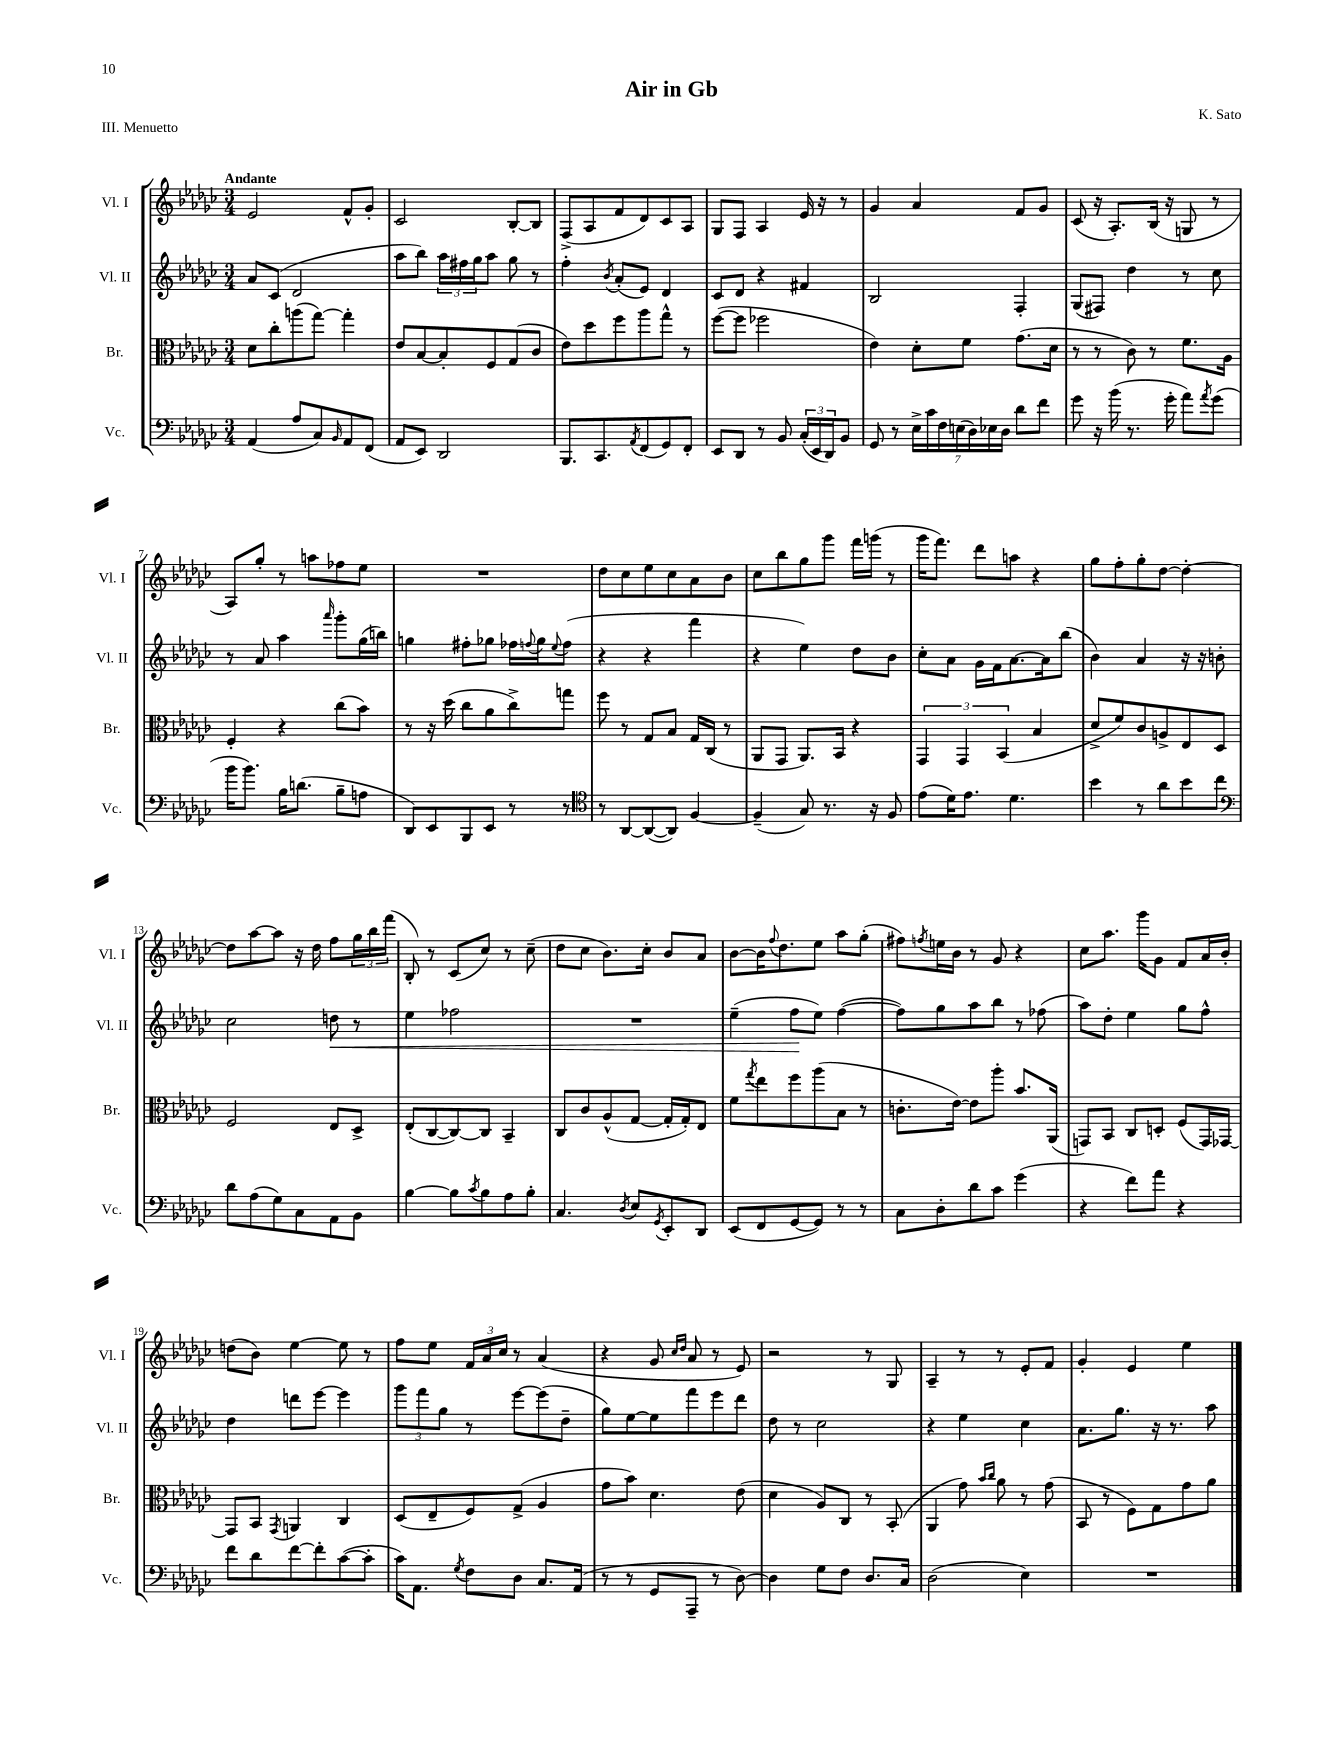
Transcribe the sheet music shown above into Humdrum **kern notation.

**kern	**kern	**kern	**kern
*staff4	*staff3	*staff2	*staff1
*clefF4	*clefC3	*clefG2	*clefG2
*k[b-e-a-d-g-c-]	*k[b-e-a-d-g-c-]	*k[b-e-a-d-g-c-]	*k[b-e-a-d-g-c-]
*M3/4	*M3/4	*M3/4	*M3/4
(4AA-/	8d-\L	8a-/L	2e-/
.	8cc-'\	(8c-/J	.
8A-/L	(8aa\	2d-/	.
8C-/)	[8gg-\J)	.	.
16qqBB-/	.	.	.
8AA-/	4gg-'\]	.	8f^^/L
(8FF/J	.	.	8g-'/J
=	=	=	=
8AA-/L	8e-/L	8aa-\L	2c-/
8EE-/J)	[8B-/	8bb-\J)	.
2DD-/	8B-'/]	24aa-\LL	.
.	.	24ff#\	.
.	.	24gg-\J	.
.	8F/	8aa-\J	.
.	(8G-/	8gg-\	[8B-'/L
.	8c-/J	8r	8B-/]J
=	=	=	=
8.BBB-/L	8e-\L)	4ff'\	(8F^/L
.	8dd-\	.	8A-/
8.CC-/	.	.	.
.	.	8qb-/	.
.	8ff\	(8a-'/L	8f/
8qAA-/	.	.	.
(8FF/	8aa-\	8e-/J)	8d-/)
8GG-/)	8gg-^^\J	4d-/	8c-/
8FF'/J	8r	.	8A-/J
=	=	=	=
8EE-/L	([8ff\L	8c-/L	8G-/L
8DD-/J	8ff\]J	8d-/J	8F/J
8r	2ff-\	4r	4A-/
8BB-/	.	.	.
(24C-'/LL	.	4f#/	16e-/
24EE-/	.	.	.
.	.	.	16r
24DD-/J)	.	.	.
8BB-/J	.	.	8r
=	=	=	=
8GG-/	4e-\)	2B-/	4g-/
8r	.	.	.
28E-^\LL	8d-'\L	.	4a-/
28c-\	.	.	.
28F\	.	.	.
(28E\	.	.	.
.	8f\J	.	.
28D-\)	.	.	.
28E-\	.	.	.
28D-\JJ	.	.	.
8d-\L	(8.g-\L	4F'/	8f/L
8f\J	.	.	8g-/J
.	16d-\Jk	.	.
=	=	=	=
8g-\	8r	(8G-/L	(8c-/
16r	8r	8F#/J)	16r
(16b-\	.	.	8.A-'/L)
8.r	8c-\)	4dd-\	.
.	8r	.	(16B-/Jk
16g-'\	.	.	16r
8a-\L)	8.f\L	8r	8G/
8qa-/	.	.	.
(8g-\J	.	8cc-\	8r
.	16A-\Jk	.	.
=	=	=	=
16b-\LK	4F'/	8r	8A-/L)
8.b-\J)	.	.	.
.	.	8a-/	8gg-'/J
16B-\LK	4r	4aa-\	8r
(8.d\J	.	.	.
.	.	.	8aa\L
.	.	16qqaaa-/	.
8B-~\L	(8cc-\L	8ggg-'\L	8ff-\
8A\J	8b-\J)	(16gg-\L	8ee-\J
.	.	16bb\JJ)	.
=	=	=	=
8DD-/L)	8r	4gg\	2.r
8EE-/	16r	.	.
.	(16dd-\	.	.
8BBB-/	8cc-\L	8ff#'\L	.
8EE-/J	8a-\	8gg-\J	.
8r	8cc-^\)	16ff-\LL	.
.	.	8qqff/	.
.	.	16gg-\J	.
.	.	8qqee-/	.
8r	8gg\J	(8ff\J	.
=	=	=	=
*clefC4	*	*	*
8r	8ff\	4r	8dd-\L
[8AA-/L	8r	.	8cc-\
(8AA-/_	8G-/L	4r	8ee-\
8AA-/]J)	8B-/J	.	8cc-\
[4F/	16G-/LL	4fff\	8a-\
.	(16C-/JJ	.	.
.	8r	.	8b-\J
=	=	=	=
(4F~/]	8AA-/L	4r	8cc-\L
.	8GG-/J	.	8bb-\
8G-/)	8.AA-/L)	4ee-\)	8gg-\
8.r	.	.	8ggg-\J
.	16BB-/Jk	.	.
.	4r	8dd-\L	16fff\LL
16r	.	.	(16ggg\JJ
8F/	.	8b-\J	8r
=	=	=	=
(8e-\L	6GG-/	8cc-'\L	16ggg-\LK
.	.	.	8.fff\J)
16d-\K)	.	8a-\J	.
.	6GG-/	.	.
8.e-\J	.	.	.
.	.	16g-\LL	8ddd-\L
.	.	16f\J	.
.	(6BB-/	.	.
4.d-\	.	[8.a-\	8aa\J
.	4B-/	.	4r
.	.	16a-\]k	.
.	.	(8bb-\J	.
=	=	=	=
4b-\	8d-^/L	4b-\)	8gg-\L
.	8f/)	.	8ff'\
8r	8c-/	4a-/	8gg-'\
8a-\L	8A^/	.	[8dd-\J
8b-\	8E-/	16r	4dd-'\_
.	.	16r	.
8cc-\J	8D-/J	8b'\	.
=	=	=	=
*clefF4	*	*	*
8d-\L	2F/	2cc-\	8dd-\]L
(8A-\	.	.	[8aa-\
8G-\)	.	.	8aa-\]J
8C-\	.	.	16r
.	.	.	16dd-\
8AA-\	8E-/L	8dd\	8ff\L
8BB-\J	8D-^/J	8r	24gg-\L
.	.	.	24bb-\
.	.	.	(24fff\JJ
=	=	=	=
[4B-\	(8E-'/L	4ee-\	8B-'/)
.	[8C-/	.	8r
8B-\]L	8C-/_)	2ff-\	(8c-/L
8qc-/	.	.	.
8B-\	8C-/]J	.	8cc-/J)
8A-\	4BB-~/	.	8r
8B-'\J	.	.	(8cc-~\
=	=	=	=
4.C-/	8C-/L	2.r	8dd-\L
.	8c-/	.	8cc-\J
.	(8A-^^/	.	8.b-\L)
8qD-/	.	.	.
8E-/L	[8G-/J	.	.
.	.	.	16cc-'\Jk
8qGG-/	.	.	.
8EE-'/	16G-'/]LL	.	8b-/L
.	16G-'/J)	.	.
8DD-/J	8E-/J	.	8a-/J
=	=	=	=
(8EE-/L	8f\L	(4ee-~\	[8b-\L
.	8qgg-/	.	.
8FF/	8ee-\	.	16b-\]K
.	.	.	8qqff/
.	.	.	8.dd-\
[8GG-/	8ff\	8ff\L	.
8GG-/]J)	(8aa-\	8ee-\J)	8ee-\J
8r	8B-\J	([4ff\	8aa-\L
8r	8r	.	(8gg-'\J
=	=	=	=
8C-\L	8.c'\L	8ff\]L)	8ff#\L)
.	.	.	8qff/
8D-'\	.	8gg-\	16ee\L
.	[16e-\Jk)	.	16b-\JJ
8d-\	8e-\]L	8aa-\	8r
8c-\J	8aa-'\J	8bb-\J	8g-/
(4g-\	8.b-/L	8r	4r
.	.	(8ff-\	.
.	(16AA-/Jk	.	.
=	=	=	=
4r	8GG/L)	8aa-\L)	8cc-\L
.	8BB-/J	8dd-'\J	8.aa-\J
8f\L)	8C-/L	4ee-\	.
.	.	.	16ggg-\LK
8a-\J	8D'/J	.	8g-\J
4r	(8F/L	8gg-\L	8f/L
.	16GG/L)	8ff^^\J	16a-/L
.	[16GG-/JJ	.	16b-'/JJ
=	=	=	=
8f\L	8GG-/]L	4dd-\	(8dd\L
8d-\	8BB-/J	.	8b-\J)
.	8qGG-/	.	.
[8f\	4AA/	8ddd\L	[4ee-\
8f'\]	.	[8eee-\J	.
([8c-\	4C-/	4eee-\]	8ee-\]
8c-'\]J	.	.	8r
=	=	=	=
16c-\LK)	(8D-/L	12ggg-\L	8ff\L
8.AA-\J	.	.	.
.	.	12fff\	.
.	8E-~/	.	8ee-\J
.	.	12gg-\J	.
8qG-/	.	.	.
8F\L	8F/)	8r	24f/LL
.	.	.	24a-/
.	.	.	24cc-/JJ
8D-\J	(8G-^/J	[8eee-\L	8r
8.C-/L	4A-/	(8eee-\]	(4a-/
.	.	8dd-~\J	.
(16AA-/Jk	.	.	.
=	=	=	=
8r	8g-\L	8gg-\L)	4r
8r	8b-\J)	[8ee-\	.
8GG-/L	4.d-\	8ee-\]	8g-/
.	.	.	16qqcc-/LL
.	.	.	16qqdd-/JJ
8AAA-~/J	.	8fff\	8a-/
8r	.	8eee-\	8r
[8D-\)	(8e-\	8ddd-\J	8e-/)
=	=	=	=
4D-\]	4d-\	8dd-\	2r
.	.	8r	.
8G-\L	8A-/L)	2cc-\	.
8F\J	8C-/J	.	.
8.D-/L	8r	.	8r
.	(8BB-'/	.	8G-/
16C-/Jk	.	.	.
=	=	=	=
(2D-\	4AA-/	4r	4A-~/
.	8g-\)	4ee-\	8r
.	16qqb-/LL	.	.
.	16qqcc-/JJ	.	.
.	8a-\	.	8r
4E-\)	8r	4cc-\	8e-'/L
.	(8g-\	.	8f/J
=	=	=	=
2.r	8BB-/	8.a-\L	4g-'/
.	8r	.	.
.	.	8.gg-\J	.
.	8F\L)	.	4e-/
.	8G-\	16r	.
.	.	8.r	.
.	8g-\	.	4ee-\
.	8a-\J	8aa-\	.
==	==	==	==
*-	*-	*-	*-
